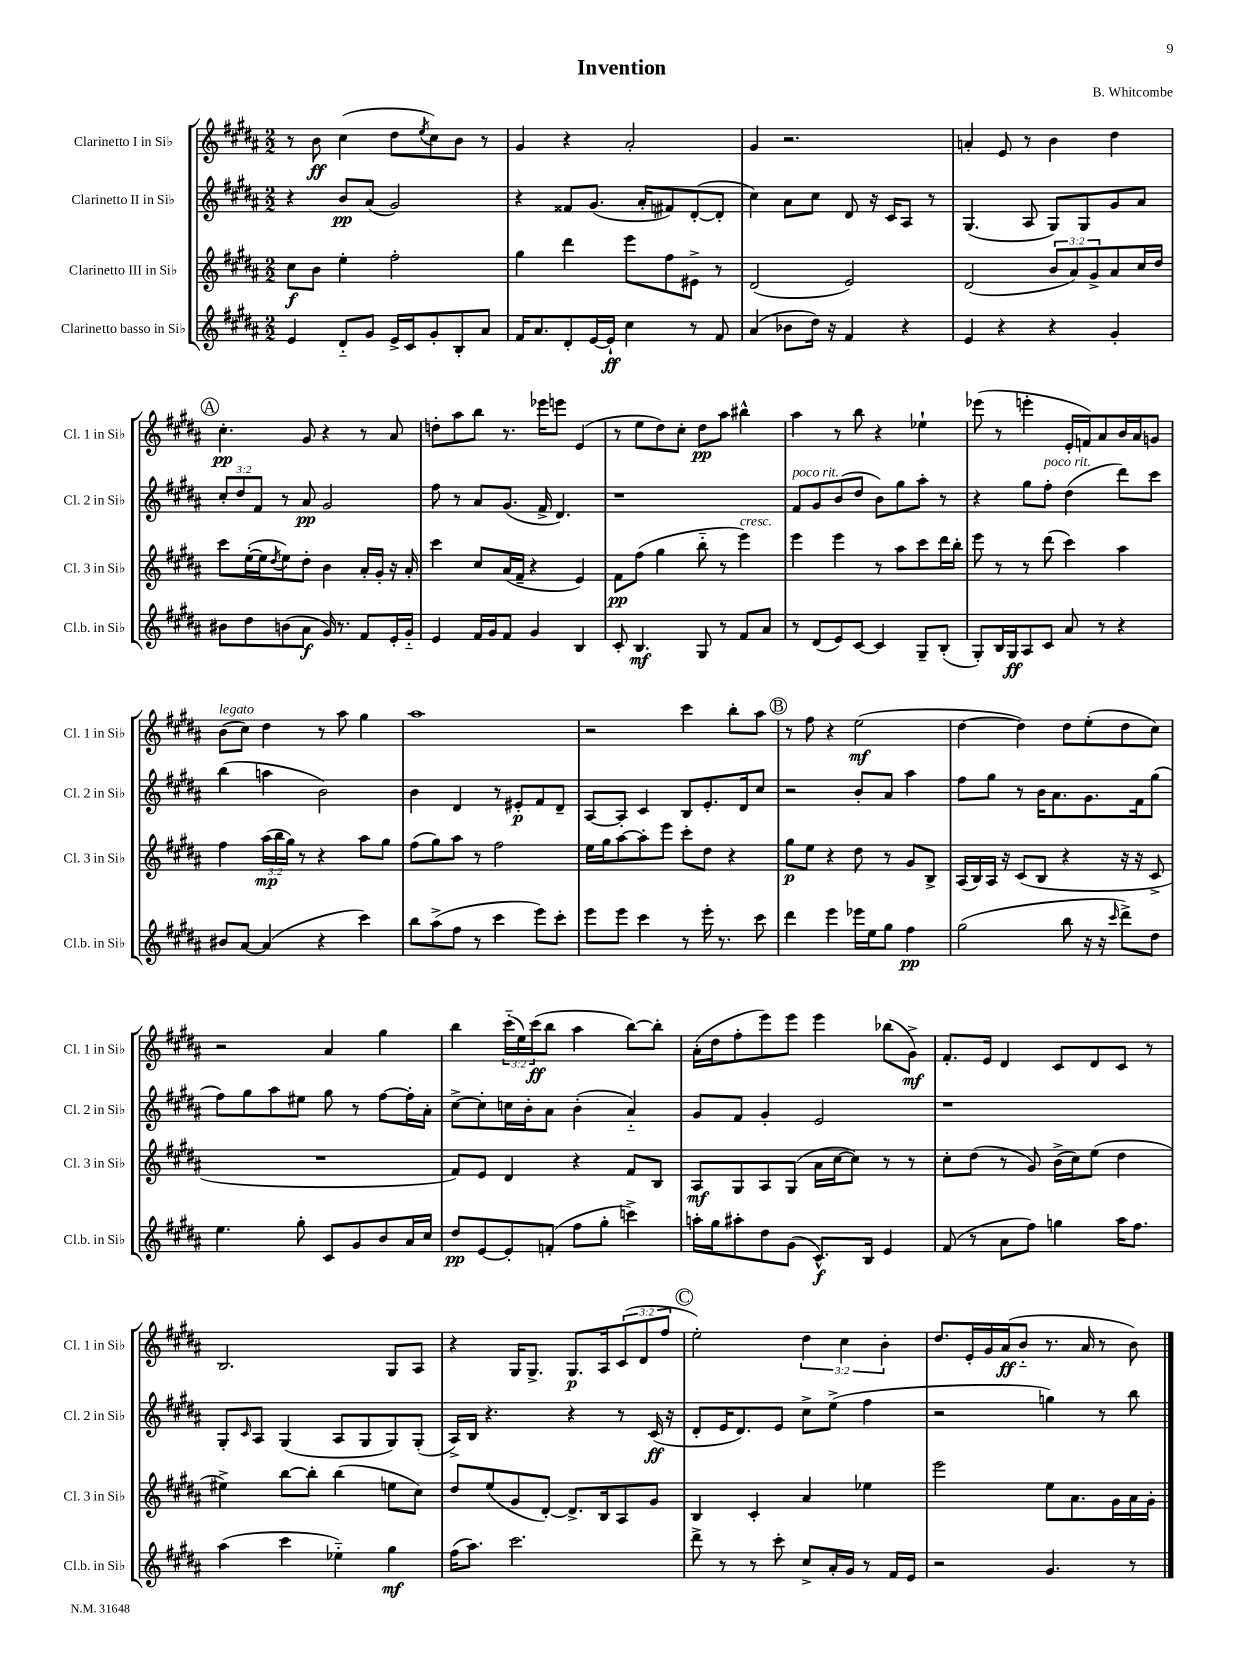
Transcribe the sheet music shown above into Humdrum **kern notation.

**kern	**kern	**kern	**kern
*staff4	*staff3	*staff2	*staff1
*clefG2	*clefG2	*clefG2	*clefG2
*k[f#c#g#d#a#]	*k[f#c#g#d#a#]	*k[f#c#g#d#a#]	*k[f#c#g#d#a#]
*M2/2	*M2/2	*M2/2	*M2/2
4e	8cc#	4r	8r
.	8b	.	8b
8d#'~	4ee'	8b	(4cc#
8g#	.	(8a#	.
16e^	2ff#'	2g#)	8dd#
16c#	.	.	.
.	.	.	8qee
8g#'	.	.	8cc#)
8B'	.	.	8b
8a#	.	.	8r
=	=	=	=
16f#	4gg#	4r	4g#
8.a#	.	.	.
8d#'	4ddd#	8f##	4r
[16e	.	(8.g#	.
16e`]	.	.	.
4cc#	8eee	.	2a#'
.	.	16a#'	.
.	8ff#	8f#)	.
8r	8e#^	([8d#'	.
8f#	8r	8d#']	.
=	=	=	=
(4a#	(2d#	4cc#)	4g#
8b-	.	8a#	2.r
16dd#)	.	8cc#	.
16r	.	.	.
4f#	2e)	8d#	.
.	.	16r	.
.	.	16c#	.
4r	.	8A#	.
.	.	8r	.
=	=	=	=
4e	(2d#	(4.G#	4a'
4r	.	.	8e
.	.	8A#	8r
4r	12b	8G#)	4b
.	12a#)	.	.
.	.	8G#	.
.	12g#^	.	.
4g#'	8a#	8g#	4dd#
.	16cc#	8a#	.
.	16dd#	.	.
=	=	=	=
8b#	8ccc#	12cc#'	4.cc#'
.	.	12dd#	.
8dd#	([16ee'	.	.
.	.	12f#	.
.	16ee]	.	.
.	8qdd#	.	.
(8b	8ee)	8r	.
8a#	8dd#'	8a#	8g#
16g#)	4b	2g#	4r
8.r	.	.	.
8f#	16a#'	.	8r
.	16g#'	.	.
16e'	16r	.	8a#
16g#'~	16a#'	.	.
=	=	=	=
4e	4ccc#	8ff#	8dd'
.	.	8r	8aa#
16f#	8cc#	8a#	8bb
16g#	.	.	.
8f#	(16a#	(8.g#	8.r
.	16f#~	.	.
4g#	4r	.	.
.	.	16f#^	16eee-
.	.	4.d#)	8eee
4B	4e)	.	(4e
=	=	=	=
8c#'	8f#	1r	8r
4.B	(8ff#	.	8ee
.	4gg#	.	8dd#)
.	.	.	8cc#'
8G#	8bb'~	.	8dd#
8r	8r	.	8aa#
8f#	4eee)	.	4bb#^^
8a#	.	.	.
=	=	=	=
8r	4eee	8f#	4aa#
(8d#	.	8g#	.
8e)	4eee	(8b	8r
[8c#	.	8dd#	8bb
4c#]	8r	8b)	4r
.	8aa#	8gg#	.
8G#~	8ccc#	8aa#'	4ee-`
(8B'	16ddd#	8r	.
.	16bb'	.	.
=	=	=	=
8G#')	8eee	4r	(8eee-
16B	8r	.	8r
16G#	.	.	.
8A#	8r	8gg#	4eee'
8c#	(8ddd#	8ff#'	.
8a#	4ccc#)	(4dd#	16e'
.	.	.	16f)
8r	.	.	8a#
4r	4aa#	8ddd#)	16b
.	.	.	16a#
.	.	8ccc#	8g
=	=	=	=
8b#	4ff#	(4bb	(8b
[8a#	.	.	8cc#)
(4a#]	(24aa#	4aa	4dd#
.	24bb	.	.
.	24gg#)	.	.
.	8r	.	.
4r	4r	2b)	8r
.	.	.	8aa#
4ccc#)	8aa#	.	4gg#
.	8gg#	.	.
=	=	=	=
8bb	(8ff#	4b	1aa#
(8aa#^	8gg#)	.	.
8ff#	8aa#	4d#	.
8r	8r	.	.
4ccc#	2ff#	8r	.
.	.	8e#'	.
8eee)	.	8f#	.
8ccc#'	.	8d#~	.
=	=	=	=
8eee	16ee	[8A#	2r
.	16gg#	.	.
8eee	[8aa#	8A#']	.
4ccc#	8aa#']	4c#	.
.	8eee	.	.
8r	8ccc#'	8B	4ccc#
16eee'	8dd#	8.e'	.
8.r	.	.	.
.	4r	.	8bb'
.	.	16d#	.
8ccc#	.	8cc#	8aa#
=	=	=	=
4ddd#	8gg#	2r	8r
.	8ee	.	8ff#
4eee	4r	.	4r
16eee-	8dd#	8b'	(2ee
16ee	.	.	.
8gg#	8r	8a#	.
4ff#	8g#	4aa#	.
.	8B^	.	.
=	=	=	=
(2gg#	(16A#	8ff#	[4dd#
.	16B)	.	.
.	16A#	8gg#	.
.	16r	.	.
.	(8c#	8r	4dd#])
.	8B	16b	.
.	.	8.a#	.
8bb	4r	.	8dd#
16r	.	8.g#	(8ee'
16r	.	.	.
16qqccc#	.	.	.
8ddd#^)	16r	.	8dd#
.	16r	16f#	.
8dd#	8c#^	(8gg#	8cc#)
=	=	=	=
4.ee	1r	8ff#)	2r
.	.	8gg#	.
.	.	8aa#	.
8gg#'	.	8ee#	.
8c#	.	8gg#	4a#
8g#	.	8r	.
8b	.	[8ff#	4gg#
16a#	.	16ff#']	.
16cc#	.	16a#'	.
=	=	=	=
8dd#	8f#)	[8cc#^	4bb
[8e	8e	8cc#']	.
8e']	4d#	16cc	(24ccc#'~
.	.	.	24ee)
.	.	16b'	.
.	.	.	(24ccc#
(8f'	.	8a#	8bb
8ff#	4r	(4b'	4aa#
8gg#'	.	.	.
4ccc^)	8f#	4a#'~)	[8bb)
.	8B	.	8bb']
=	=	=	=
16aa'	8A#	8g#	(16a#'
16gg#	.	.	16dd#
8aa#'	8G#	8f#	8ff#'
8dd#	8A#	4g#'	8eee)
(8g#	(8G#	.	8eee
8.c#^^)	16a#	2e	4eee
.	[16cc#	.	.
.	8cc#])	.	.
16B	.	.	.
4e	8r	.	(8bb-
.	8r	.	8g#^)
=	=	=	=
(8f#	8cc#'	1r	8.f#'
8r	(8dd#	.	.
.	.	.	16e
8a#	8r	.	4d#
8ff#)	8g#)	.	.
4gg	(16b^	.	8c#
.	16cc#)	.	.
.	(8ee	.	8d#
16aa#	4dd#	.	8c#
8.ff#	.	.	.
.	.	.	8r
=	=	=	=
(4aa#	4ee#^)	8G#'	2.B
.	.	16qqc#	.
.	.	8A#	.
4ccc#	[8bb	(4G#	.
.	8bb']	.	.
4ee-'~)	(4bb	8A#	.
.	.	8G#	.
4gg#	8ee	8G#)	8G#
.	8cc#)	(8G#'	8A#
=	=	=	=
(16ff#	8dd#	16A#^)	4r
8.aa#)	.	16B	.
.	(8ee	4.r	.
2.ccc#	8g#	.	16G#
.	.	.	8.G#^
.	[8d#')	.	.
.	8.d#^]	4r	8.G#
.	16B	.	16A#
.	8A#	8r	(12c#
.	.	.	12d#
.	8g#	(16c#	.
.	.	.	12ff#
.	.	16r	.
=	=	=	=
8ddd#^	4B	8d#'	2ee')
8r	.	16e	.
.	.	8.d#)	.
8r	4c#'	.	.
8ccc#'	.	8e	.
8cc#^	4a#	8cc#^	6dd#
16a#'	.	(8ee^	.
.	.	.	6cc#
16g#	.	.	.
8r	4ee-	4ff#	.
.	.	.	6b'
16f#	.	.	.
16e	.	.	.
=	=	=	=
2r	2eee	2r	8.dd#
.	.	.	16e'
.	.	.	16g#
.	.	.	(16a#
.	.	.	8b'~
4.g#	8ee	4gg)	8.r
.	8.a#	.	.
.	.	.	16a#
.	.	8r	8r
.	16g#	.	.
8r	16a#	8bb	8b)
.	16g#'	.	.
==	==	==	==
*-	*-	*-	*-
